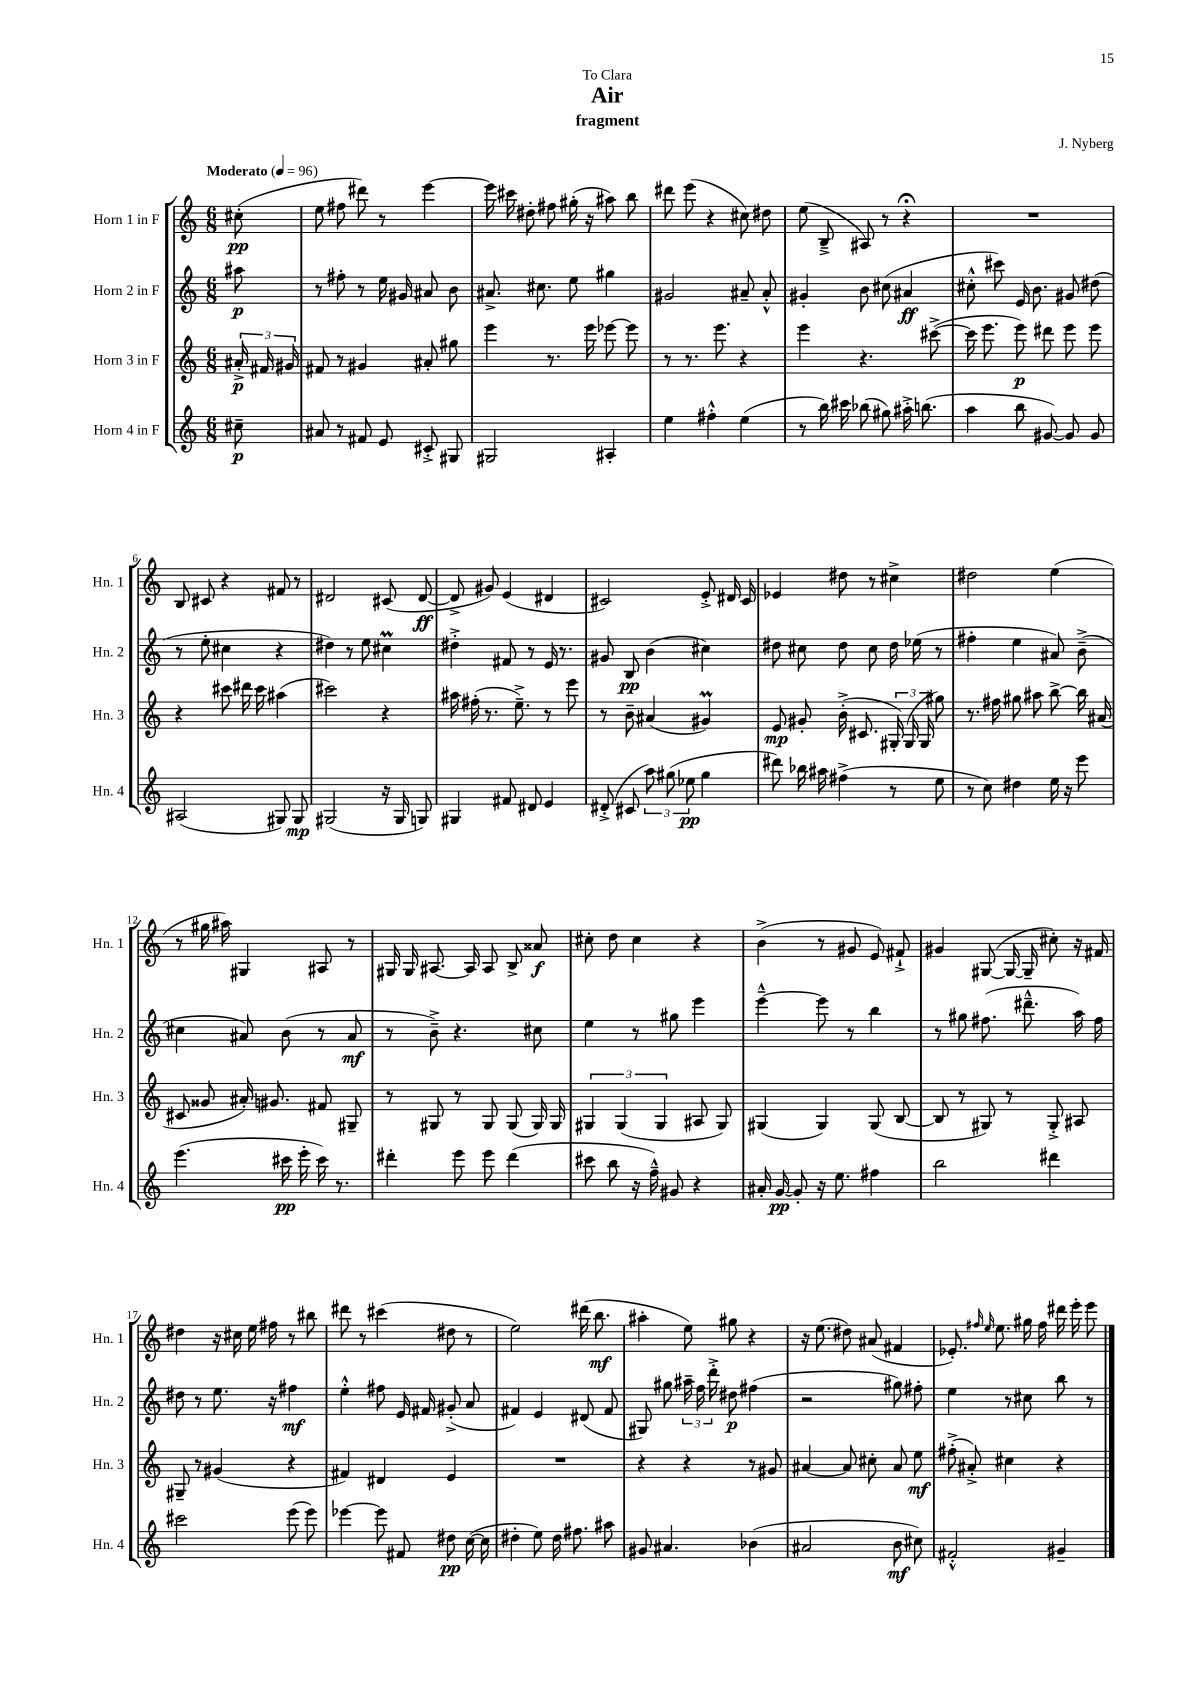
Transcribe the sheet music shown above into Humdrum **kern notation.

**kern	**dynam	**kern	**dynam	**kern	**dynam	**kern	**dynam
*part4	*part4	*part3	*part3	*part2	*part2	*part1	*part1
*staff4	*staff4	*staff3	*staff3	*staff2	*staff2	*staff1	*staff1
*I"Horn 4 in F	*	*I"Horn 3 in F	*	*I"Horn 2 in F	*	*I"Horn 1 in F	*
*I'Hn. 4	*	*I'Hn. 3	*	*I'Hn. 2	*	*I'Hn. 1	*
*clefG2	*	*clefG2	*	*clefG2	*	*clefG2	*
*k[]	*	*k[]	*	*k[]	*	*k[]	*
*M6/8	*	*M6/8	*	*M6/8	*	*M6/8	*
*MM96	*	*MM96	*	*MM96	*	*MM96	*
=	=	=	=	=	=	=	=
!	!	!	!	!	!	!LO:TX:a:B:t=Moderato	!
8cc#X~\	p	24a#X'^/	p	8aa#X\	p	(8cc#X'\	pp
.	.	24f#X/	.	.	.	.	.
.	.	24g#X/	.	.	.	.	.
=1	=1	=1	=1	=1	=1	=1	=1
8a#X/	.	8f#X/	.	8r	.	8ee\	.
8r	.	8r	.	8ff#X'\	.	8ff#X\	.
8f#X/	.	4g#X/	.	8r	.	8ddd#X\)	.
8e/	.	.	.	16ee\	.	8r	.
.	.	.	.	16g#X/	.	.	.
8c#X'^/	.	8a#X'/	.	8a#X/	.	[4eee\	.
8G#X/	.	8gg#X\	.	8b\	.	.	.
=2	=2	=2	=2	=2	=2	=2	=2
2G#X/	.	4eee\	.	8.a#X^/	.	16eee\]	.
.	.	.	.	.	.	16ccc#X\	.
.	.	.	.	.	.	8dd#X'\	.
.	.	.	.	8.cc#X\	.	.	.
.	.	8.r	.	.	.	8ff#X\	.
.	.	.	.	8ee\	.	(16gg#X'\	.
.	.	16eee\	.	.	.	16r	.
4A#X'/	.	[8eee-X\	.	4gg#X\	.	8aa#X\)	.
.	.	8eee-\]	.	.	.	8bb\	.
=3	=3	=3	=3	=3	=3	=3	=3
4ee\	.	8r	.	2g#X/	.	8ddd#X\	.
.	.	8.r	.	.	.	(8eee\	.
4ff#X'^^\	.	.	.	.	.	4r	.
.	.	8.eee\	.	.	.	.	.
(4ee\	.	4r	.	8a#X~/	.	8cc#X\)	.
.	.	.	.	8a#'^^/	.	8dd#X\	.
=4	=4	=4	=4	=4	=4	=4	=4
8r	.	4eee\	.	4g#X'/	.	(8ee\	.
16bb\)	.	.	.	.	.	8B~^/	.
16ccc#X\	.	.	.	.	.	.	.
(8bb-X\	.	4.r	.	8b\	.	8A#X/)	.
8gg#X\)	.	.	.	(8cc#X\	.	8r	.
16aa#X'^\	.	.	.	4a#X/	ff	4r;<	.
(8.bbn\	.	.	.	.	.	.	.
.	.	([8ccc#X^\	.	.	.	.	.
=5	=5	=5	=5	=5	=5	=5	=5
4aa\	.	16ccc#\]	.	8cc#X'^^\	.	2.r	.
.	.	8.eee\	.	.	.	.	.
.	.	.	.	8ccc#X\)	.	.	.
8bb\	.	8eee\)	p	16e/	.	.	.
.	.	.	.	8.b\	.	.	.
[8g#X/)	.	8ddd#X\	.	.	.	.	.
8g#/]	.	8eee\	.	8g#X/	.	.	.
8g#/	.	8eee\	.	(8dd#X\	.	.	.
!!LO:LB:g=z
=6	=6	=6	=6	=6	=6	=6	=6
(2A#X/	.	4r	.	8r	.	8B/	.
.	.	.	.	8ee'\	.	8c#X/	.
.	.	8ccc#X\	.	4cc#X\	.	4r	.
.	.	16ddd#X\	.	.	.	.	.
.	.	16ccc#\	.	.	.	.	.
8G#X/)	.	(4aa#X\	.	4r	.	8f#X/	.
8G#/	mp	.	.	.	.	8r	.
=7	=7	=7	=7	=7	=7	=7	=7
(2G#X/	.	2ccc#X\)	.	4dd#X\)	.	2d#X/	.
.	.	.	.	8r	.	.	.
.	.	.	.	8ee\	.	.	.
16r	.	4r	.	4cc#Xm\	.	(8c#X/	.
16G#/	.	.	.	.	.	.	.
8Gn/)	.	.	.	.	.	[8d#/	ff
=8	=8	=8	=8	=8	=8	=8	=8
4G#X/	.	16aa#X\	.	4dd#X'^\	.	8d#^/]	.
.	.	(16ff#X'\	.	.	.	.	.
.	.	8.r	.	.	.	8g#X/)	.
8f#X/	.	.	.	8f#X/	.	(4e/	.
.	.	8.ee~^\)	.	.	.	.	.
8d#X/	.	.	.	8r	.	.	.
4e/	.	8r	.	16e/	.	4d#X/	.
.	.	.	.	8.r	.	.	.
.	.	8eee\	.	.	.	.	.
=9	=9	=9	=9	=9	=9	=9	=9
(8d#X'^/	.	8r	.	8g#X/	.	2c#X/)	.
8c#X/	.	8b~\	.	8B/	pp	.	.
12aa\)	.	(4a#X/	.	(4b\	.	.	.
(12gg#X\	.	.	.	.	.	.	.
12ee-X\	pp	.	.	.	.	.	.
4gg#\	.	4g#Xm/)	.	4cc#X\)	.	8e'^/	.
.	.	.	.	.	.	16d#X/	.
.	.	.	.	.	.	16c#/	.
=10	=10	=10	=10	=10	=10	=10	=10
8ddd#X\)	.	8e/	mp	8dd#X\	.	4e-X/	.
16bb-X\	.	8g#X'/	.	8cc#X\	.	.	.
16aa#X\	.	.	.	.	.	.	.
(4ff#X^\	.	(16b'^\	.	8dd#\	.	8dd#X\	.
.	.	8.c#X/	.	.	.	.	.
.	.	.	.	8cc#\	.	8r	.
8r	.	24G#X'/)	.	16dd#\	.	4cc#X^\	.
.	.	(24G#/	.	.	.	.	.
.	.	.	.	(16ee-X\	.	.	.
.	.	24G#/	.	.	.	.	.
8ee\	.	8gg#X\)	.	8r	.	.	.
=11	=11	=11	=11	=11	=11	=11	=11
8r	.	8.r	.	4ff#X'\	.	2dd#X\	.
8cc\)	.	.	.	.	.	.	.
.	.	16ff#X\	.	.	.	.	.
4dd#X\	.	8gg#X\	.	4ee\	.	.	.
.	.	8aa#X\	.	.	.	.	.
16ee\	.	[8bb^\	.	8a#X/)	.	(4ee\	.
16r	.	.	.	.	.	.	.
8eee\	.	16bb\]	.	(8b~^\	.	.	.
.	.	(16a#X/	.	.	.	.	.
!!LO:LB:g=z
=12	=12	=12	=12	=12	=12	=12	=12
(4.eee\	.	8c#X/	.	4cc#X\	.	8r	.
.	.	8g##X/	.	.	.	16gg#X\	.
.	.	.	.	.	.	16aa#X\)	.
.	.	16a#X'/)	.	8a#X/)	.	4G#X/	.
.	.	8.g#X/	.	.	.	.	.
16ccc#X\	pp	.	.	(8b\	.	.	.
16eee'\	.	.	.	.	.	.	.
16ccc#\)	.	8f#X/	.	8r	.	8A#X/	.
8.r	.	.	.	.	.	.	.
.	.	8G#X~/	.	8a#/	mf	8r	.
=13	=13	=13	=13	=13	=13	=13	=13
4ddd#X'\	.	8r	.	8r	.	16G#X/	.
.	.	.	.	.	.	16G#/	.
.	.	8G#X/	.	8b~^\)	.	[8.A#X/	.
8eee\	.	8r	.	4.r	.	.	.
.	.	.	.	.	.	16A#/]	.
8eee\	.	8G#/	.	.	.	8A#/	.
(4ddd#\	.	(8G#/	.	.	.	8B^/	.
.	.	16G#/)	.	8cc#X\	.	8a##X/	f
.	.	16G#/	.	.	.	.	.
=14	=14	=14	=14	=14	=14	=14	=14
8ccc#X\	.	6G#X/	.	4ee\	.	8cc#X'\	.
8bb\	.	.	.	.	.	8dd\	.
.	.	(6G#/	.	.	.	.	.
16r	.	.	.	8r	.	4cc#\	.
16ff~^^\)	.	.	.	.	.	.	.
.	.	6G#/	.	.	.	.	.
8g#X/	.	.	.	8gg#X\	.	.	.
4r	.	8A#X/	.	4eee\	.	4r	.
.	.	8G#/)	.	.	.	.	.
=15	=15	=15	=15	=15	=15	=15	=15
16a#X'/	.	(4G#X/	.	[4eee~^^\	.	(4b^\	.
[16g/	pp	.	.	.	.	.	.
8g'/]	.	.	.	.	.	.	.
16r	.	4G#/)	.	8eee\]	.	8r	.
8.ee\	.	.	.	.	.	.	.
.	.	.	.	8r	.	8g#X/	.
4ff#X\	.	(8G#/	.	4bb\	.	8e/)	.
.	.	[8B/	.	.	.	8f#X`^/	.
=16	=16	=16	=16	=16	=16	=16	=16
2bb\	.	8B/]	.	8r	.	4g#X/	.
.	.	8r	.	8gg#X\	.	.	.
.	.	8G#X/)	.	(8.ff#X\	.	([8G#X/	.
.	.	8r	.	.	.	16G#/_	.
.	.	.	.	8.ddd#X~^^\	.	16G#~/]	.
4ddd#X\	.	8G#'^/	.	.	.	8cc#X'\)	.
.	.	8A#X/	.	16aa\)	.	16r	.
.	.	.	.	16ff#\	.	16f#X/	.
!!LO:LB:g=z
=17	=17	=17	=17	=17	=17	=17	=17
2ccc#X\	.	8G#X~/	.	8dd#X\	.	4dd#X\	.
.	.	8r	.	8r	.	.	.
.	.	(4g#X/	.	8.ee\	.	16r	.
.	.	.	.	.	.	16cc#X\	.
.	.	.	.	.	.	16ee\	.
.	.	.	.	16r	.	16ff#X\	.
(8eee\	.	4r	.	4ff#X\	mf	8r	.
8eee\)	.	.	.	.	.	8bb#X\	.
=18	=18	=18	=18	=18	=18	=18	=18
[4eee-X\	.	4f#X/)	.	4ee'^^\	.	8ddd#X\	.
.	.	.	.	.	.	8r	.
8eee-\]	.	4d#X/	.	8ff#X\	.	(4ccc#X\	.
8f#X/	.	.	.	16e/	.	.	.
.	.	.	.	16f#X/	.	.	.
8dd#X\	pp	4e/	.	(8g#X'^/	.	8dd#X\	.
([16cc\	.	.	.	8a/	.	8r	.
16cc\]	.	.	.	.	.	.	.
=19	=19	=19	=19	=19	=19	=19	=19
4dd#X'\	.	2.r	.	4f#X/)	.	2ee\)	.
8ee\)	.	.	.	4e/	.	.	.
16dd#\	.	.	.	.	.	.	.
8.ff#X\	.	.	.	.	.	.	.
.	.	.	.	(8d#X/	.	(16ddd#X\	.
.	.	.	.	.	.	8.bb\	mf
8aa#X\	.	.	.	8f#/	.	.	.
=20	=20	=20	=20	=20	=20	=20	=20
8g#X/	.	4r	.	8G#X/)	.	4aa#X'\	.
4.a#X/	.	.	.	8gg#X\	.	.	.
.	.	4r	.	24aa#X~\	.	8ee\)	.
.	.	.	.	24ff\	.	.	.
.	.	.	.	24ddd'^\	.	.	.
.	.	.	.	8dd#X\	p	8gg#X\	.
(4b-X\	.	8r	.	(4ff#X\	.	4r	.
.	.	8g#X/	.	.	.	.	.
=21	=21	=21	=21	=21	=21	=21	=21
2a#X/	.	[4a#X/	.	2r	.	16r	.
.	.	.	.	.	.	(8.ee\	.
.	.	8a#/]	.	.	.	8dd#X\)	.
.	.	8cc#X'\	.	.	.	(8a#X/	.
8b\	mf	8a#/	.	8gg#X\)	.	4f#X/	.
8cc#X\)	.	8ee\	mf	8ff#X'\	.	.	.
=22	=22	=22	=22	=22	=22	=22	=22
2f#X'^^/	.	(8ff#X'^\	.	4ee\	.	8.e-X'/)	.
.	.	8a#X'^/)	.	.	.	.	.
.	.	.	.	.	.	16qqff#X/	.
.	.	.	.	.	.	16qqee/	.
.	.	.	.	.	.	8.ee\	.
.	.	4cc#X\	.	8r	.	.	.
.	.	.	.	8cc#X\	.	16gg#X\	.
.	.	.	.	.	.	16ff#\	.
4g#X~/	.	4r	.	8bb\	.	16ddd#X\	.
.	.	.	.	.	.	16eee'\	.
.	.	.	.	8r	.	8eee\	.
==	==	==	==	==	==	==	==
*-	*-	*-	*-	*-	*-	*-	*-
